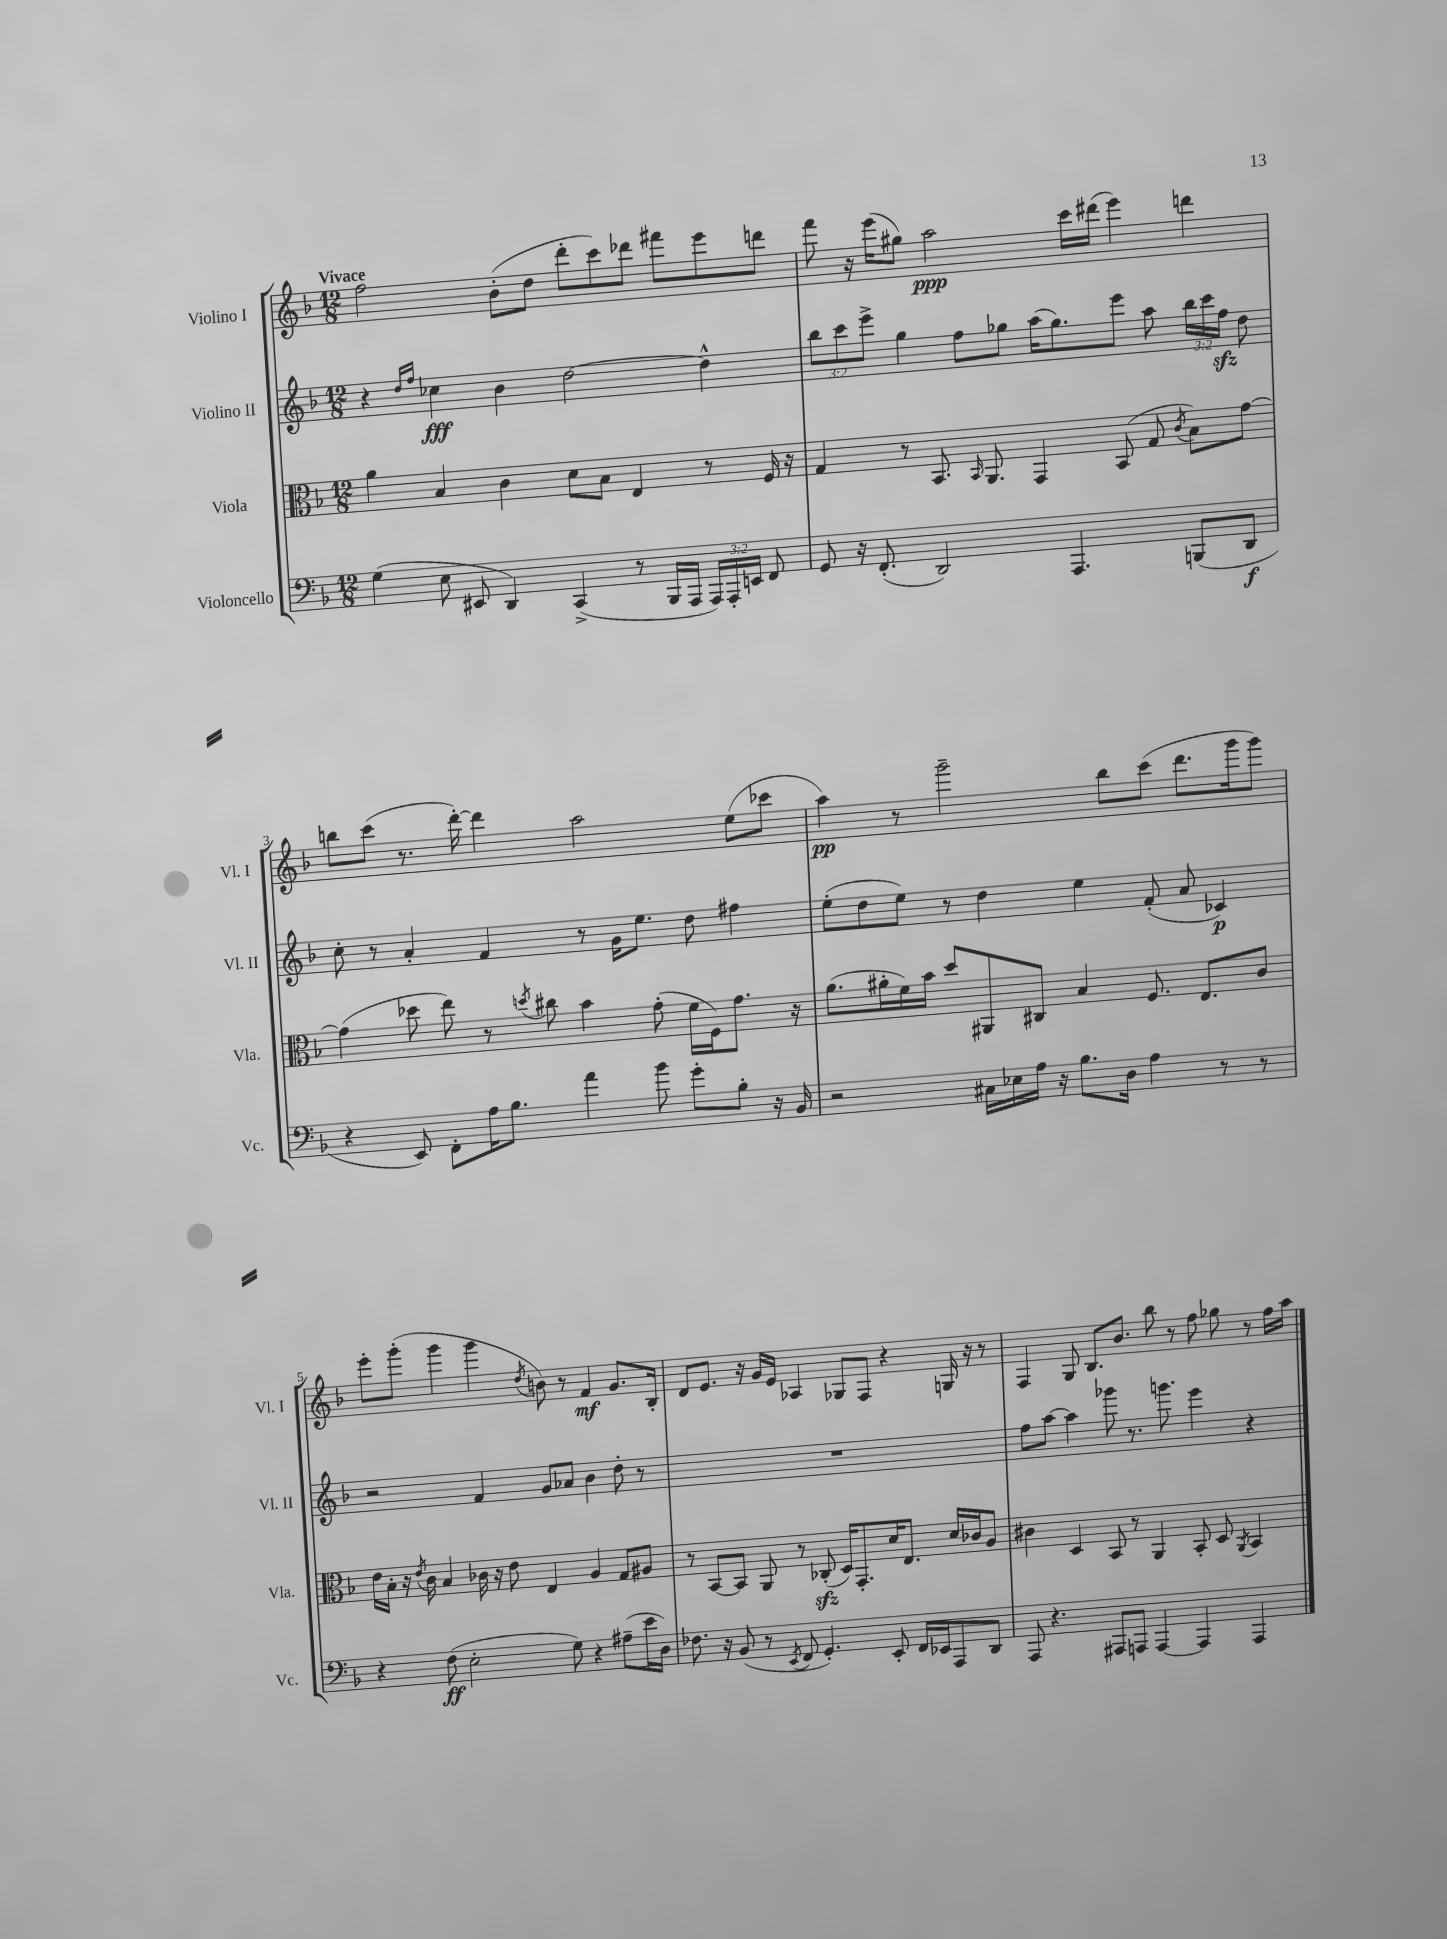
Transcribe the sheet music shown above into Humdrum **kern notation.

**kern	**dynam	**kern	**kern	**dynam	**kern	**dynam
*part4	*part4	*part3	*part2	*part2	*part1	*part1
*staff4	*staff4	*staff3	*staff2	*staff2	*staff1	*staff1
*I"Violoncello	*	*I"Viola	*I"Violino II	*	*I"Violino I	*
*I'Vc.	*	*I'Vla.	*I'Vl. II	*	*I'Vl. I	*
*clefF4	*	*clefC3	*clefG2	*	*clefG2	*
*k[b-]	*	*k[b-]	*k[b-]	*	*k[b-]	*
*M12/8	*	*M12/8	*M12/8	*	*M12/8	*
=1	=1	=1	=1	=1	=1	=1
!	!	!	!	!	!LO:TX:a:B:t=Vivace	!
(4G\	.	4a\	4r	.	2ff\	.
.	.	.	16qqdd/LL	.	.	.
.	.	.	16qqff/JJ	.	.	.
8E\	.	4B-/	4cc-X\	fff	.	.
8EE#X/	.	.	.	.	.	.
4DD/)	.	4c\	4b-\	.	(8b-'\L	.
.	.	.	.	.	8dd\J	.
(4CC^/	.	8d\L	[2dd\	.	8ddd'\L	.
.	.	8B-\J	.	.	8ccc\)	.
8r	.	4E/	.	.	8ddd-X\J	.
16BBB-/LL	.	.	.	.	8fff#X\L	.
16AAA/JJ	.	.	.	.	.	.
24AAA/LL)	.	8r	4dd^^\]	.	8eee\	.
24AAA'/	.	.	.	.	.	.
24EEn/JJ	.	.	.	.	.	.
8FF/	.	16F/	.	.	8dddn\J	.
.	.	16r	.	.	.	.
=2	=2	=2	=2	=2	=2	=2
8GG/	.	4G/	12bb-\L	.	8fff\	.
.	.	.	12ccc\	.	.	.
16r	.	.	.	.	16r	.
.	.	.	12eee^\J	.	.	.
(8.FF'/	.	.	.	.	(16eee\KL	.
.	.	8r	4gg\	.	8gg#X\J)	.
2DD/)	.	8.BB-/	.	.	2aa\	ppp
.	.	.	8ff\L	.	.	.
.	.	16qqBB-/	.	.	.	.
.	.	8.AA/	.	.	.	.
.	.	.	8gg-X\J	.	.	.
.	.	4GG/	(16aa\KL	.	.	.
.	.	.	8.gg-\)	.	.	.
4.AAA/	.	.	.	.	16ccc\LL	.
.	.	.	.	.	(16ddd#X\JJ	.
.	.	(8BB-/	8eee\J	.	4eee\)	.
.	.	8G/	8aa\	.	.	.
.	.	8qc/	.	.	.	.
(8BBBn/L	.	8B-\L)	24bb-\LL	.	4dddn\	.
.	.	.	24ccc\	.	.	.
.	.	.	24ffzz\JJ	.	.	.
8DD/J	f	[8g\J	8dd\	.	.	.
!!LO:LB:g=z
=3	=3	=3	=3	=3	=3	=3
4r	.	(4g\]	8cc'\	.	8bbn\L	.
.	.	.	8r	.	(8ccc\J	.
8EE/)	.	8dd-X\	4a'/	.	8.r	.
8FF'\L	.	8ee\)	.	.	.	.
.	.	.	.	.	[16ddd'\)	.
16A\K	.	8r	4f/	.	4ddd\]	.
8.B-\J	.	.	.	.	.	.
.	.	8qddn/	.	.	.	.
.	.	8cc#X\	.	.	.	.
4a\	.	4b-\	8r	.	2aa\	.
.	.	.	16g\KL	.	.	.
.	.	.	8.ee\J	.	.	.
8b-\	.	(8g'\	.	.	.	.
8g'\L	.	16f\LL	8dd\	.	.	.
.	.	16F\J)	.	.	.	.
8B-'\J	.	8.g\J	4ff#X\	.	(8ee\L	.
16r	.	.	.	.	8ccc-X\J	.
16BB-/	.	16r	.	.	.	.
=4	=4	=4	=4	=4	=4	=4
2r	.	(8.a\L	(8ee'\L	.	4aa\)	pp
.	.	.	8dd\	.	.	.
.	.	16a#X'\L	.	.	.	.
.	.	16f\)	8ee\J)	.	8r	.
.	.	16b-\JJ	.	.	.	.
.	.	8dd/L	8r	.	2ggg~\	.
16C#X\LL	.	8AA#X/	4dd\	.	.	.
16E-X\	.	.	.	.	.	.
16A\JJ	.	8C#X/J	.	.	.	.
16r	.	.	.	.	.	.
8.B-\L	.	4B-/	4ee\	.	.	.
.	.	.	.	.	8bb-\L	.
16D\Jk	.	.	.	.	.	.
4A\	.	8.F/	(8f'/	.	(8ccc\J	.
.	.	.	8a/	.	8.ddd\L	.
.	.	8.E/L	.	.	.	.
8r	.	.	4c-X/)	p	.	.
.	.	.	.	.	16ggg\k	.
8r	.	8c/J	.	.	8ggg\J)	.
!!LO:LB:g=z
=5	=5	=5	=5	=5	=5	=5
4r	.	16e\LL	2r	.	8eee'\L	.
.	.	16B-'\JJ	.	.	.	.
.	.	16r	.	.	(8ggg'\J	.
.	.	8qe/	.	.	.	.
.	.	16c\	.	.	.	.
(8F\	ff	4B-/	.	.	4ggg\	.
2E'\	.	.	.	.	.	.
.	.	16c-X\	4f/	.	4ggg\	.
.	.	16r	.	.	.	.
.	.	8e\	.	.	.	.
.	.	.	.	.	8qdd/	.
.	.	4E/	8g/L	.	8bn\)	.
8G\)	.	.	8a-X/J	.	8r	.
4r	.	4A/	4b-\	.	4f/	mf
(8A#X~\L	.	8G/L	8dd'\	.	8.g/L	.
16e\L	.	8A#X/J	8r	.	.	.
16D\JJ)	.	.	.	.	16B-'/Jk	.
=6	=6	=6	=6	=6	=6	=6
8.F-X\	.	8r	1.r	.	8d/L	.
.	.	[8BB-/L	.	.	8.e/J	.
16r	.	.	.	.	.	.
(8BB-/	.	8BB-/J]	.	.	.	.
.	.	.	.	.	16r	.
8r	.	8AA/	.	.	16g/LL	.
.	.	.	.	.	16e/JJ	.
8qEE/	.	.	.	.	.	.
8FF/	.	8r	.	.	4A-X/	.
4.GG'/)	.	(8C-Xzz'/	.	.	.	.
.	.	16D/KL)	.	.	8G-X/L	.
.	.	8.GG'/	.	.	.	.
.	.	.	.	.	8F/J	.
8EE'/	.	16d/K	.	.	4r	.
.	.	8.E/J	.	.	.	.
16FF/LL	.	.	.	.	.	.
16EE-X/J	.	.	.	.	.	.
8AAA/	.	16d/LL	.	.	16Gn/	.
.	.	16c-X/J	.	.	16r	.
8DD/J	.	8A/J	.	.	8r	.
=7	=7	=7	=7	=7	=7	=7
8AAA/	.	4c#X\	8ff\L	.	4F/	.
4.r	.	.	[8aa\J	.	.	.
.	.	4D/	4aa\]	.	8G/	.
.	.	.	.	.	8.B-/L	.
8AAA#X/L	.	8BB-/	8ggg-X\	.	.	.
.	.	.	.	.	8.b-/J	.
8AAAn/J	.	8r	8.r	.	.	.
[4AAA/	.	4AA/	.	.	8bb-\	.
.	.	.	8.gggn\	.	.	.
.	.	.	.	.	8r	.
4AAA/]	.	8BB-'/	4eee\	.	8ff\	.
.	.	8D/	.	.	8gg-X\	.
.	.	8qAA/	.	.	.	.
4AAA/	.	4BB-/	4r	.	8r	.
.	.	.	.	.	16ff\LL	.
.	.	.	.	.	16aa\JJ	.
==	==	==	==	==	==	==
*-	*-	*-	*-	*-	*-	*-
